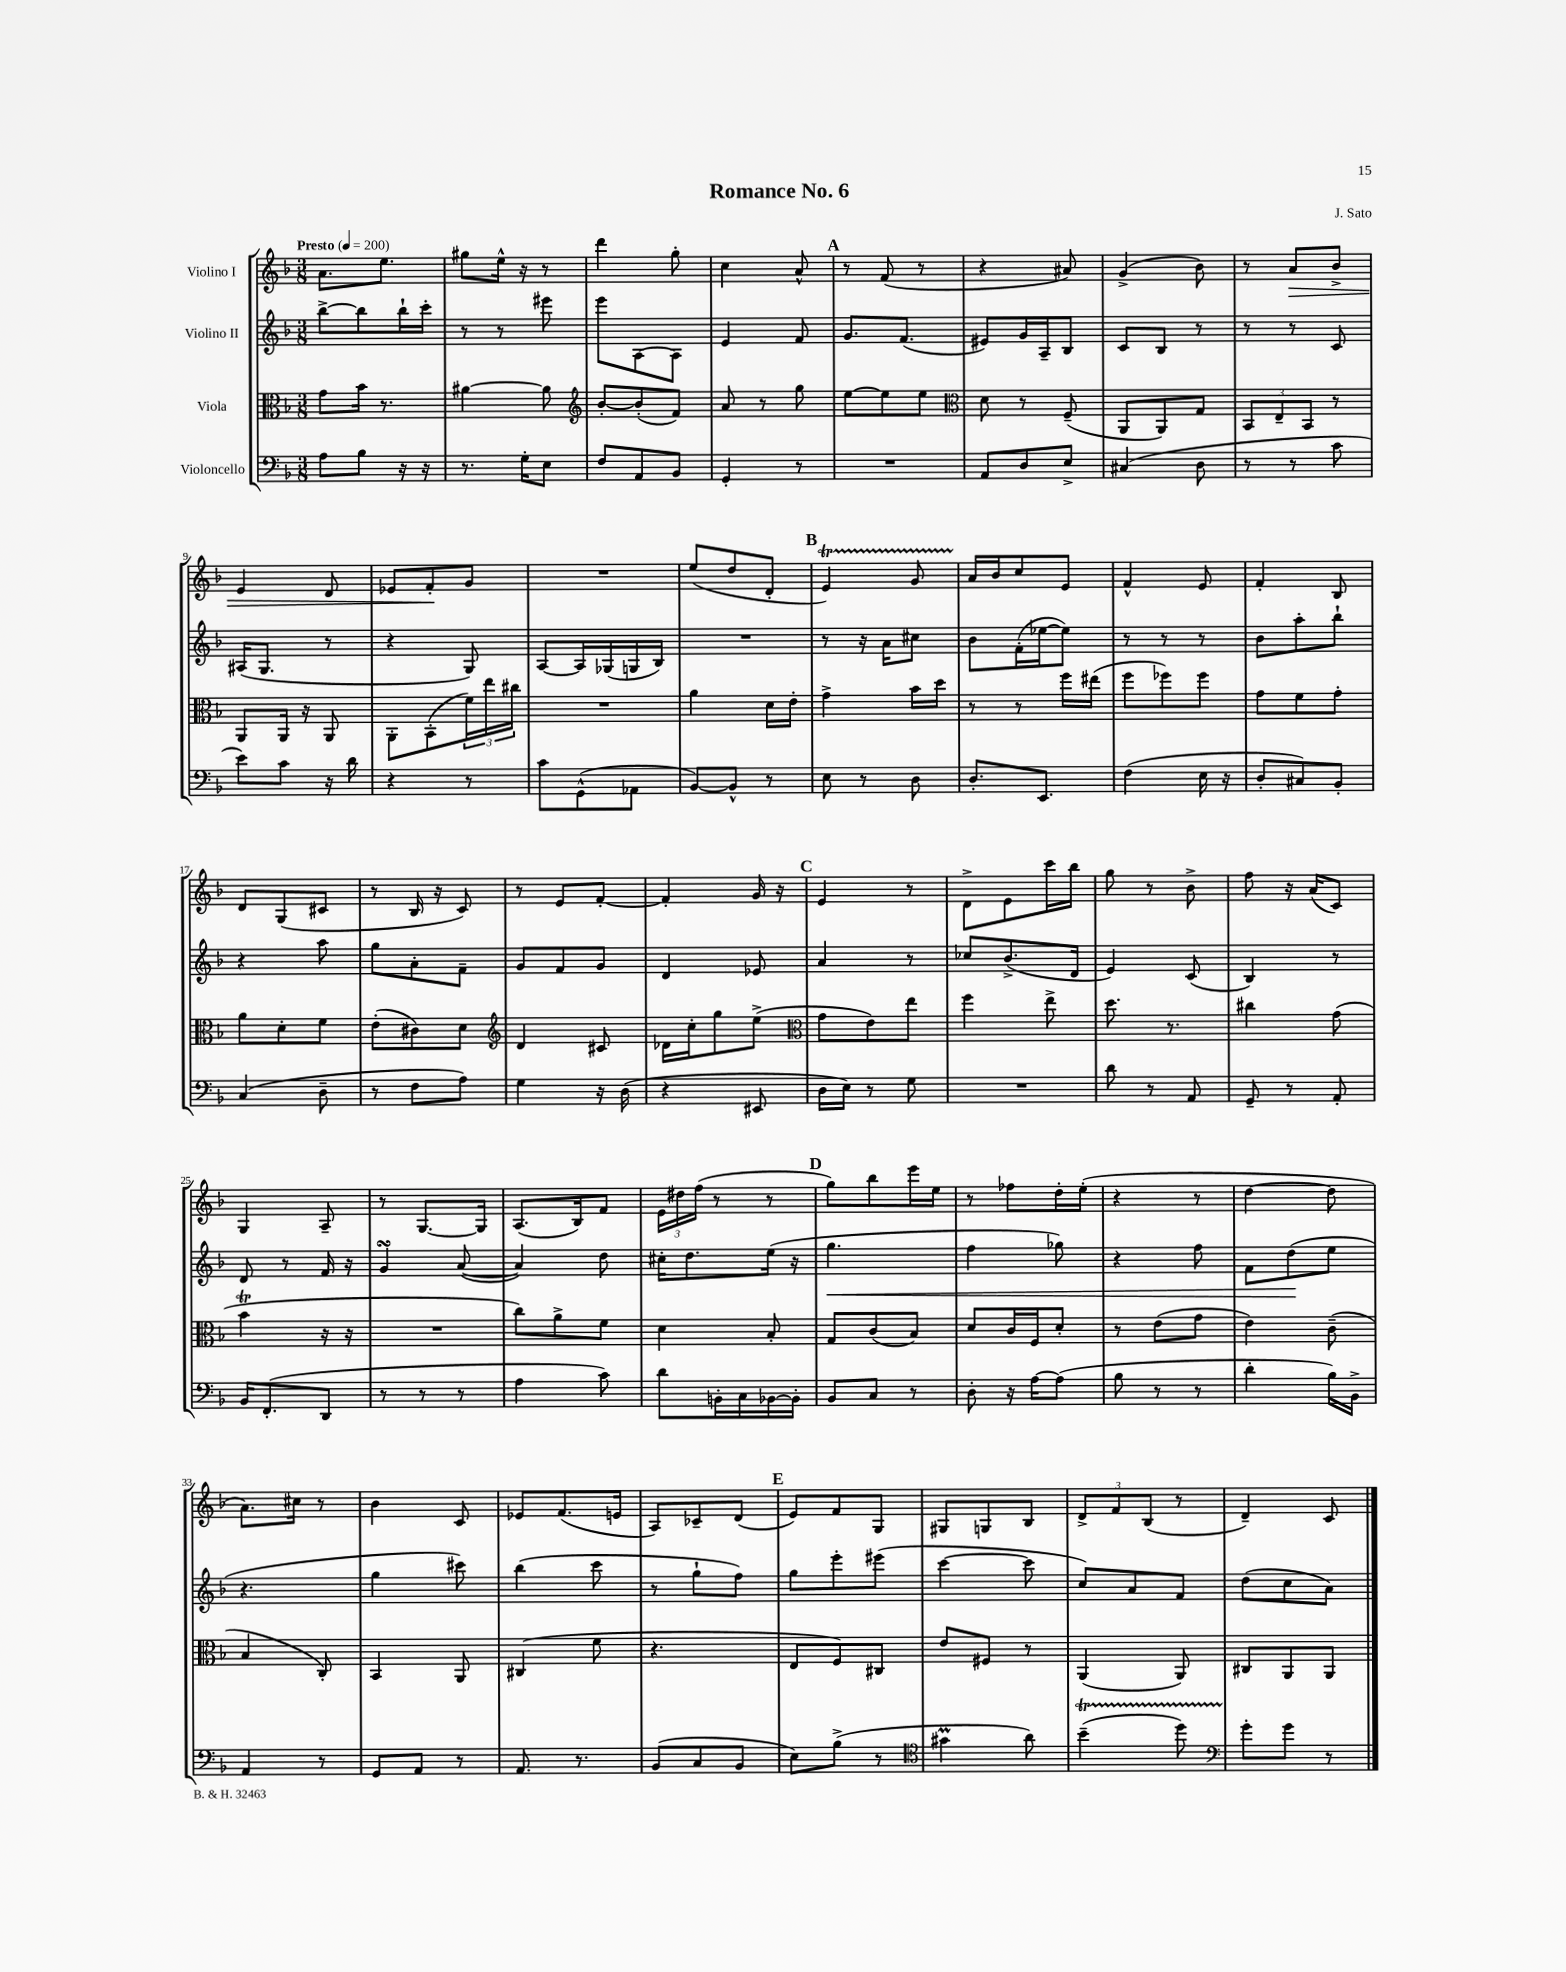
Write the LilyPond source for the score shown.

\header { title = "Romance No. 6" composer = "J. Sato" }
<<
\new StaffGroup <<
\new Staff = "s0" \with { instrumentName = "Violino I" } {
    \clef treble \key f \major \numericTimeSignature \time 3/8 \tempo "Presto" 4 = 200
    a'8. e''8. |
    gis''8 e''16-^ r16 r8 |
    d'''4 g''8-. |
    c''4 a'8-^ |
    \mark \markup { \bold "A" } r8 f'8( r8 |
    r4 ais'8) |
    g'4->( bes'8) |
    r8 a'8\> bes'8-> |
    e'4 d'8 |
    ees'8 f'8-.\! g'8 |
    R4. |
    e''8( d''8 d'8-. |
    \mark \markup { \bold "B" } e'4\startTrillSpan) g'8 |
    a'16\stopTrillSpan bes'16 c''8 e'8 |
    f'4-^ e'8 |
    f'4-. bes8 |
    d'8 g8( cis'8 |
    r8 bes16 r16 c'8) |
    r8 e'8 f'8~-. |
    f'4-. g'16 r16 |
    \mark \markup { \bold "C" } e'4 r8 |
    d'8-> e'8 c'''16 bes''16 |
    g''8 r8 bes'8-> |
    f''8 r16 a'16( c'8) |
    g4 a8-- |
    r8 g8.~ g16 |
    a8.( bes16) f'8 |
    \tuplet 3/2 { e'16 dis''16 f''16( } r8 r8 |
    \mark \markup { \bold "D" } g''8) bes''8 e'''16 e''16 |
    r8 fes''8 d''16-. e''16-.( |
    r4 r8 |
    d''4~ d''8 |
    a'8.) cis''16 r8 |
    bes'4 c'8 |
    ees'8 f'8.( e'16 |
    a8) ces'8-- d'8( |
    \mark \markup { \bold "E" } e'8) f'8 g8 |
    gis8 g8 bes8 |
    \tuplet 3/2 { d'8-> f'8 bes8( } r8 |
    d'4--) c'8 \bar "|." |
}
\new Staff = "s1" \with { instrumentName = "Violino II" } {
    \clef treble \key f \major \numericTimeSignature \time 3/8
    bes''8~-> bes''8 bes''16-! c'''16-. |
    r8 r8 eis'''8 |
    e'''8 a8~ a8 |
    e'4 f'8 |
    \mark \markup { \bold "A" } g'8. f'8.( |
    eis'8) g'16 a16-- bes8 |
    c'8 bes8 r8 |
    r8 r8 c'8 |
    ais16( g8. r8 |
    r4 g8) |
    a8~ a16 ges16( g16 bes16) |
    R4. |
    \mark \markup { \bold "B" } r8 r16 a'16 cis''8 |
    bes'8 f'16-.( ees''16~ ees''8) |
    r8 r8 r8 |
    bes'8 a''8-. bes''8-! |
    r4 a''8 |
    g''8 a'8-. f'8-- |
    g'8 f'8 g'8 |
    d'4 ees'8 |
    \mark \markup { \bold "C" } a'4 r8 |
    ces''8 bes'8.->( d'16 |
    e'4) c'8( |
    bes4) r8 |
    d'8 r8 f'16 r16 |
    g'4\turn a'8~( |
    a'4) d''8 |
    cis''16-. d''8. e''16( r16 |
    \mark \markup { \bold "D" } g''4.\< |
    f''4 ges''8) |
    r4 f''8 |
    f'8 d''8\!( e''8 |
    r4. |
    g''4 cis'''8) |
    bes''4( c'''8 |
    r8 g''8-! f''8) |
    \mark \markup { \bold "E" } g''8 e'''8-. eis'''8( |
    c'''4~ c'''8 |
    c''8) a'8 f'8 |
    d''8( c''8 a'8) \bar "|." |
}
\new Staff = "s2" \with { instrumentName = "Viola" } {
    \clef alto \key f \major \numericTimeSignature \time 3/8
    g'8 bes'16 r8. |
    ais'4~ ais'8 |
    \clef treble bes'8~-. bes'8-.( f'8) |
    a'8 r8 g''8 |
    \mark \markup { \bold "A" } e''8~ e''8 e''8 |
    \clef alto d'8 r8 f8--( |
    a,8 a,8) g8 |
    \tuplet 3/2 { bes,8 e8-- bes,8 } r8 |
    a,8 a,16 r16 a,8 |
    a,8-. bes,8-.( \tuplet 3/2 { f'16) e''16 cis''16 } |
    R4. |
    a'4 d'16 e'16-. |
    \mark \markup { \bold "B" } g'4-> bes'16 d''16 |
    r8 r8 f''16 eis''16( |
    f''8 fes''8) fes''8 |
    g'8 f'8 g'8-. |
    a'8 d'8-. f'8 |
    e'8-.( cis'8) d'8 |
    \clef treble d'4 cis'8 |
    des'16 c''16-. g''8 e''8->( |
    \mark \markup { \bold "C" } \clef alto g'8 e'8) e''8 |
    f''4 e''8-> |
    d''8. r8. |
    cis''4 g'8( |
    bes'4\trill r16 r16 |
    R4. |
    c''8) a'8-> f'8 |
    d'4 bes8-. |
    \mark \markup { \bold "D" } g8 c'8( bes8) |
    d'8 c'16 f16 d'8-. |
    r8 e'8( g'8 |
    e'4) c'8--( |
    bes4 c8-.) |
    bes,4 a,8 |
    cis4( f'8 |
    r4. |
    \mark \markup { \bold "E" } e8 f8) cis8 |
    e'8 fis8 r8 |
    a,4( a,8) |
    cis8 a,8 a,8 \bar "|." |
}
\new Staff = "s3" \with { instrumentName = "Violoncello" } {
    \clef bass \key f \major \numericTimeSignature \time 3/8
    a8 bes8 r16 r16 |
    r8. g16-. e8 |
    f8 a,8 bes,8 |
    g,4-. r8 |
    \mark \markup { \bold "A" } R4. |
    a,8 d8 e8-> |
    cis4( d8 |
    r8 r8 c'8 |
    e'8) c'8 r16 d'16 |
    r4 r8 |
    c'8 g,8-^( aes,8 |
    bes,8~) bes,8-^ r8 |
    \mark \markup { \bold "B" } e8 r8 d8 |
    d8.-. e,8. |
    f4( e16 r16 |
    d8-. cis8) bes,8-. |
    c4( d8-- |
    r8 f8 a8) |
    g4 r16 d16( |
    r4 eis,8 |
    \mark \markup { \bold "C" } d16 e16) r8 g8 |
    R4. |
    d'8 r8 a,8 |
    g,8-- r8 a,8-. |
    bes,16 f,8.-.( d,8 |
    r8 r8 r8 |
    a4 c'8) |
    d'8 b,16-. c16 bes,16~ bes,16-. |
    \mark \markup { \bold "D" } bes,8 c8 r8 |
    d8-. r16 a16~ a8( |
    bes8 r8 r8 |
    d'4-. bes16) bes,16-> |
    a,4 r8 |
    g,8 a,8 r8 |
    a,8. r8. |
    bes,8( c8 bes,8 |
    \mark \markup { \bold "E" } e8) bes8->( r8 |
    \clef tenor gis'4\prall a'8) |
    bes'4--\startTrillSpan( d''8) |
    \clef bass g'8-.\stopTrillSpan g'8 r8 \bar "|." |
}
>>
>>
